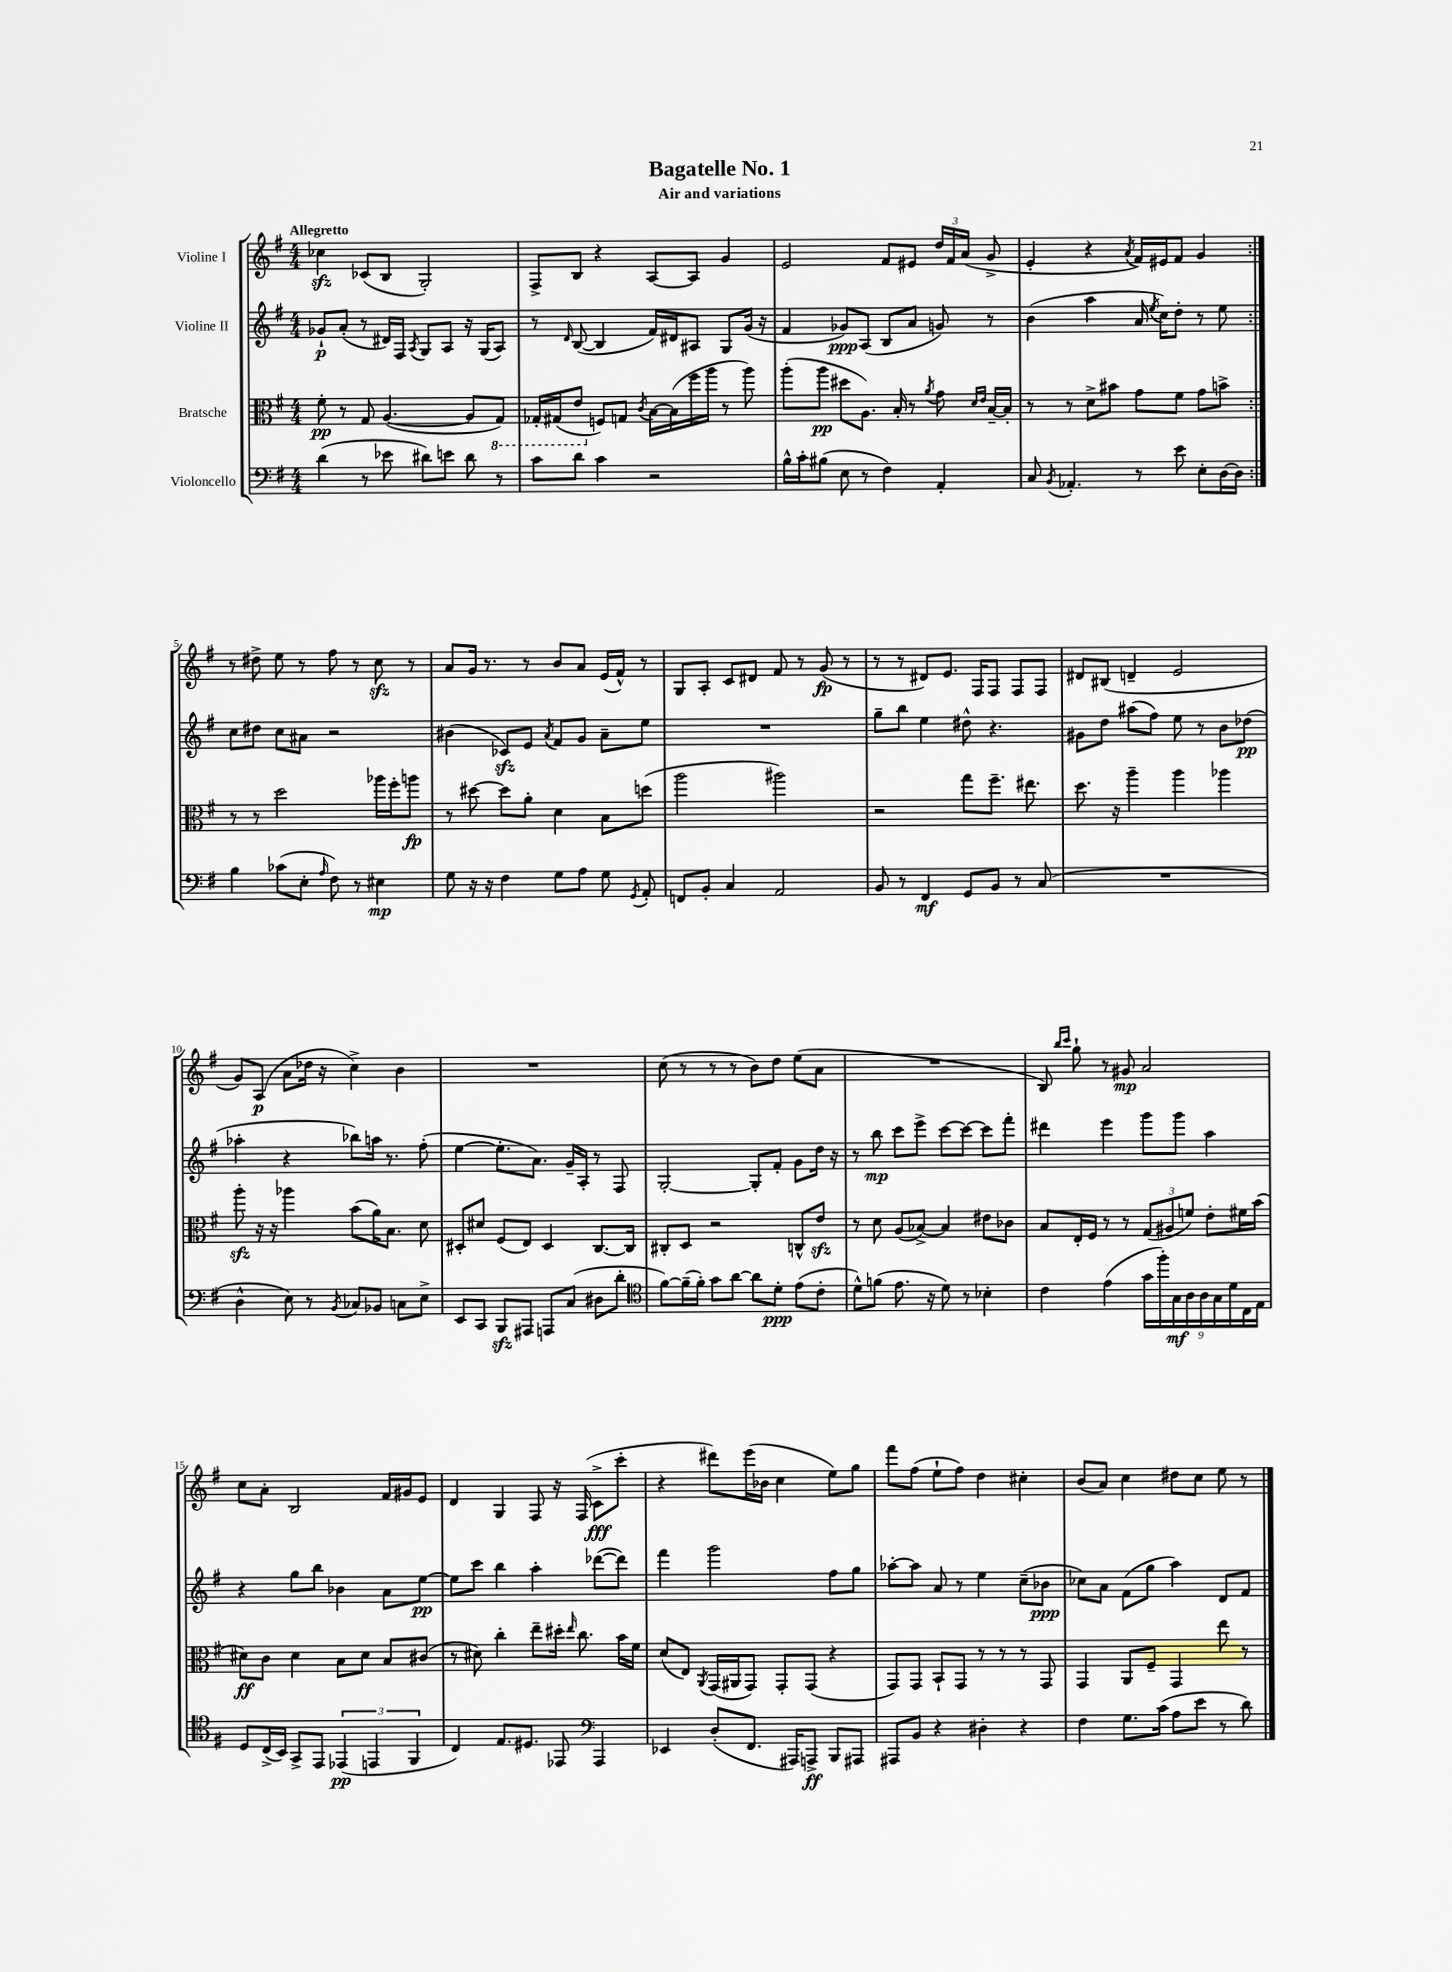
\header { title = "Bagatelle No. 1" subtitle = "Air and variations" }
<<
\new StaffGroup <<
\new Staff = "s0" \with { instrumentName = "Violine I" } {
    \clef treble \key g \major \numericTimeSignature \time 4/4 \tempo "Allegretto"
    \autoBeamOff \repeat volta 2 { ces''4\sfz ces'8[( b8] g2-.) |
    fis8[-> b8] r4 a8[~ a8] g'4 |
    e'2 fis'8[ eis'8] \tuplet 3/2 { d''16[ fis'16 a'16]( } g'8-> |
    e'4-. r4 \acciaccatura { a'8 } fis'16[) eis'16 fis'8] g'4 | }
    r8 dis''8-> e''8 r8 fis''8 r8 c''8\sfz r8 |
    a'8[ g'16] r8. r8 b'8[ a'8] e'16[( fis'16]-^) r8 |
    g8[ a8]-. c'8[ dis'8] fis'8 r8 g'8\fp( r8 |
    r8 r8 dis'8[) e'8.] fis16[ fis8] fis8[ fis8] |
    dis'8[ bis8]( d'4-- e'2 |
    g'8[) a8]\p( a'8[ des''16] r16 c''4->) b'4 |
    R1 |
    c''8( r8 r8 r8 b'8[) d''8] e''8[( a'8] |
    R1 |
    b8) \grace { b''16[ c'''16] } g''8-! r8 gis'8\mp a'2 |
    c''8[ a'8]-. b2 fis'16[ gis'16 e'8] |
    d'4 g4 fis8 r16 fis16( c'8[->\fff c'''8]-. |
    r4 dis'''8[) e'''16( bes'16] c''4 e''8[) g''8] |
    fis'''8[ fis''8]( e''8[-! fis''8]) d''4 cis''4-. |
    b'8[( a'8]) c''4 dis''8[ c''8] e''8 r8 \bar "|." |
}
\new Staff = "s1" \with { instrumentName = "Violine II" } {
    \clef treble \key g \major \numericTimeSignature \time 4/4
    \autoBeamOff \repeat volta 2 { ges'8[-!\p a'8]-.( r8 dis'16[) fis16] \acciaccatura { a8 } g8[ a8] r16 g16[( a8]) |
    r8 \grace { d'16 } b8~( b4 fis'16[) dis'16 ais8] g8[ g'16]( r16 |
    fis'4 ges'8[\ppp) a8]( b8[ a'8] g'8) r8 |
    b'4( a''4 a'16 \acciaccatura { e''8 } c''16[) d''8]-. r8 e''8 | }
    c''8[ dis''8] c''8[ ais'8] r2 |
    bis'4( ces'8[\sfz) e'8] \acciaccatura { a'8 } fis'8[ g'8] a'8[-- e''8] |
    R1 |
    g''8[-- b''8] e''4 dis''8-^ r4. |
    gis'8[ d''8] ais''8[( fis''8]) e''8 r8 b'8[ des''8]\pp( |
    aes''4-. r4 bes''8[) a''16] r8. fis''8-.( |
    e''4~ e''8.[-. a'8.]) g'16[-- a16]-. r8 fis8 |
    g2~-. g8[-. fis'8]-. g'8[ d''16] r16 |
    r8 b''8\mp c'''8[ e'''8]-> c'''8[~ c'''8]~ c'''8[ fis'''8]-. |
    dis'''4 e'''4 g'''8[ g'''8] a''4 |
    r4 g''8[ b''8] bes'4 a'8[ e''8]~\pp |
    e''8[ c'''8] b''4 a''4-. des'''8[~( des'''8]) |
    fis'''4 g'''2 fis''8[ g''8] |
    aes''8[~-. aes''8] a'8 r8 e''4 c''8[--( bes'8]\ppp |
    ces''8[) a'8] fis'8[( g''8] a''4) d'8[ fis'8] \bar "|." |
}
\new Staff = "s2" \with { instrumentName = "Bratsche" } {
    \clef alto \key g \major \numericTimeSignature \time 4/4
    \autoBeamOff \repeat volta 2 { fis'8-.\pp r8 g8 a4.~( a8[ \ottava #-1 g,8]) |
    ges,16[-. gis,16( e8] \ottava #0 f8[) g!8] \acciaccatura { c'8 } b16[~ b16( fis''16 a''16] r8 a''8) |
    a''8[-.( a''8]\pp dis''8[ a8.]) b16-. r8 \acciaccatura { a'8 } g'8 \grace { d'16[ e'16] } b16[~-- b16]-. |
    r8 r8 d'8[-> bis'8] g'8[ fis'8] g'8[ b'8]-> | }
    r8 r8 d''2 aes''16[ fis''16-. a''8]\fp |
    r8 dis''8~ dis''8[ a'8]-. d'4 b8[ d''8]( |
    a''2 ais''2) |
    r2 g''8[ fis''8.]-- eis''8. |
    d''8. r16 a''4-- a''4 aes''4 |
    a''8-.\sfz r16 r16 aes''4 b'8[( a'16) b8.] d'8 |
    dis8[-. dis'8] fis8[( e8]) dis4 c8.[~ c16] |
    cis8[-. d8] r2 c8[-^ e'8]\sfz |
    r8 d'8 a8[( bes8]~->) bes4 eis'8[ ces'8] |
    b8[ e16-. fis16] r8 r8 \tuplet 3/2 { g8[( ais8 f'8]) } e'8[-. fis'16 b'16]( |
    dis'8[\ff) c'8] dis'4 b8[ dis'8] b8[ cis'8]( |
    r8 dis'8) c''4-. e''8[-- dis''16]-. \grace { e''16 } c''8. b'16[ fis'16] |
    d'8[( e8]) \acciaccatura { a,8 } g,16[( ais,16 g,8]) g,8[-. g,8]( r4 |
    g,8[) g,8] b,8[-! g,8] r8 r8 r8 g,8 |
    g,4 a,8[ fis8]-- g,4 e''8 r8 \bar "|." |
}
\new Staff = "s3" \with { instrumentName = "Violoncello" } {
    \clef bass \key g \major \numericTimeSignature \time 4/4
    \autoBeamOff \repeat volta 2 { d'4( r8 ees'8 dis'8[) e'8] dis'8 r8 |
    c'8[ d'8] c'4 r2 |
    b16[-^ c'16-. bis8]( e8 r8 fis4) a,4-. |
    c8 \acciaccatura { b,8 } aes,4.-. r8 e'8 e8[-. d16~ d16] | }
    b4 ces'8[( e8]-. \grace { a16 } fis8) r8 eis4\mp |
    g8 r16 r16 fis4 g8[ a8] g8 \acciaccatura { g,8 } a,8-. |
    f,8[ b,8]-. c4 a,2 |
    b,8 r8 fis,4\mf g,8[ b,8] r8 c8( |
    R1 |
    d4-^ e8) r8 \acciaccatura { b,8 } ces8[ bes,8] c8[ e8]-> |
    e,8[ c,8] b,,8[\sfz ais,,8] a,,8[ c8]( dis8[ d'8]-. |
    \clef tenor fis'8[~) fis'16--( fis'16]-.) g'8[ a'8]~ a'8[ d'8]-.\ppp e'8[( c'8]-. |
    d'8[-^) f'8]( e'8. r16 d'8) r8 bes4-. |
    c'4 e'4( \tuplet 9/8 { g'16[ fis''16-.) g16\mf a16 a16 g16 d'16 c16 e16] } |
    d8[ c16->( b,16]) g,8[-> e,8] \tuplet 3/2 { ees,4\pp( e,4 fis,4 } |
    c4) e8.[ dis8.] ees,8 \clef bass a,,4 |
    ees,4 d8[-.( fis,8.] ais,,16[) a,,8]->\ff b,,8[ ais,,8] |
    ais,,8[ b,8] r4 dis4-. r4 |
    fis4 g8.[ c'16]( a8[ e'8] r8 d'8) \bar "|." |
}
>>
>>
